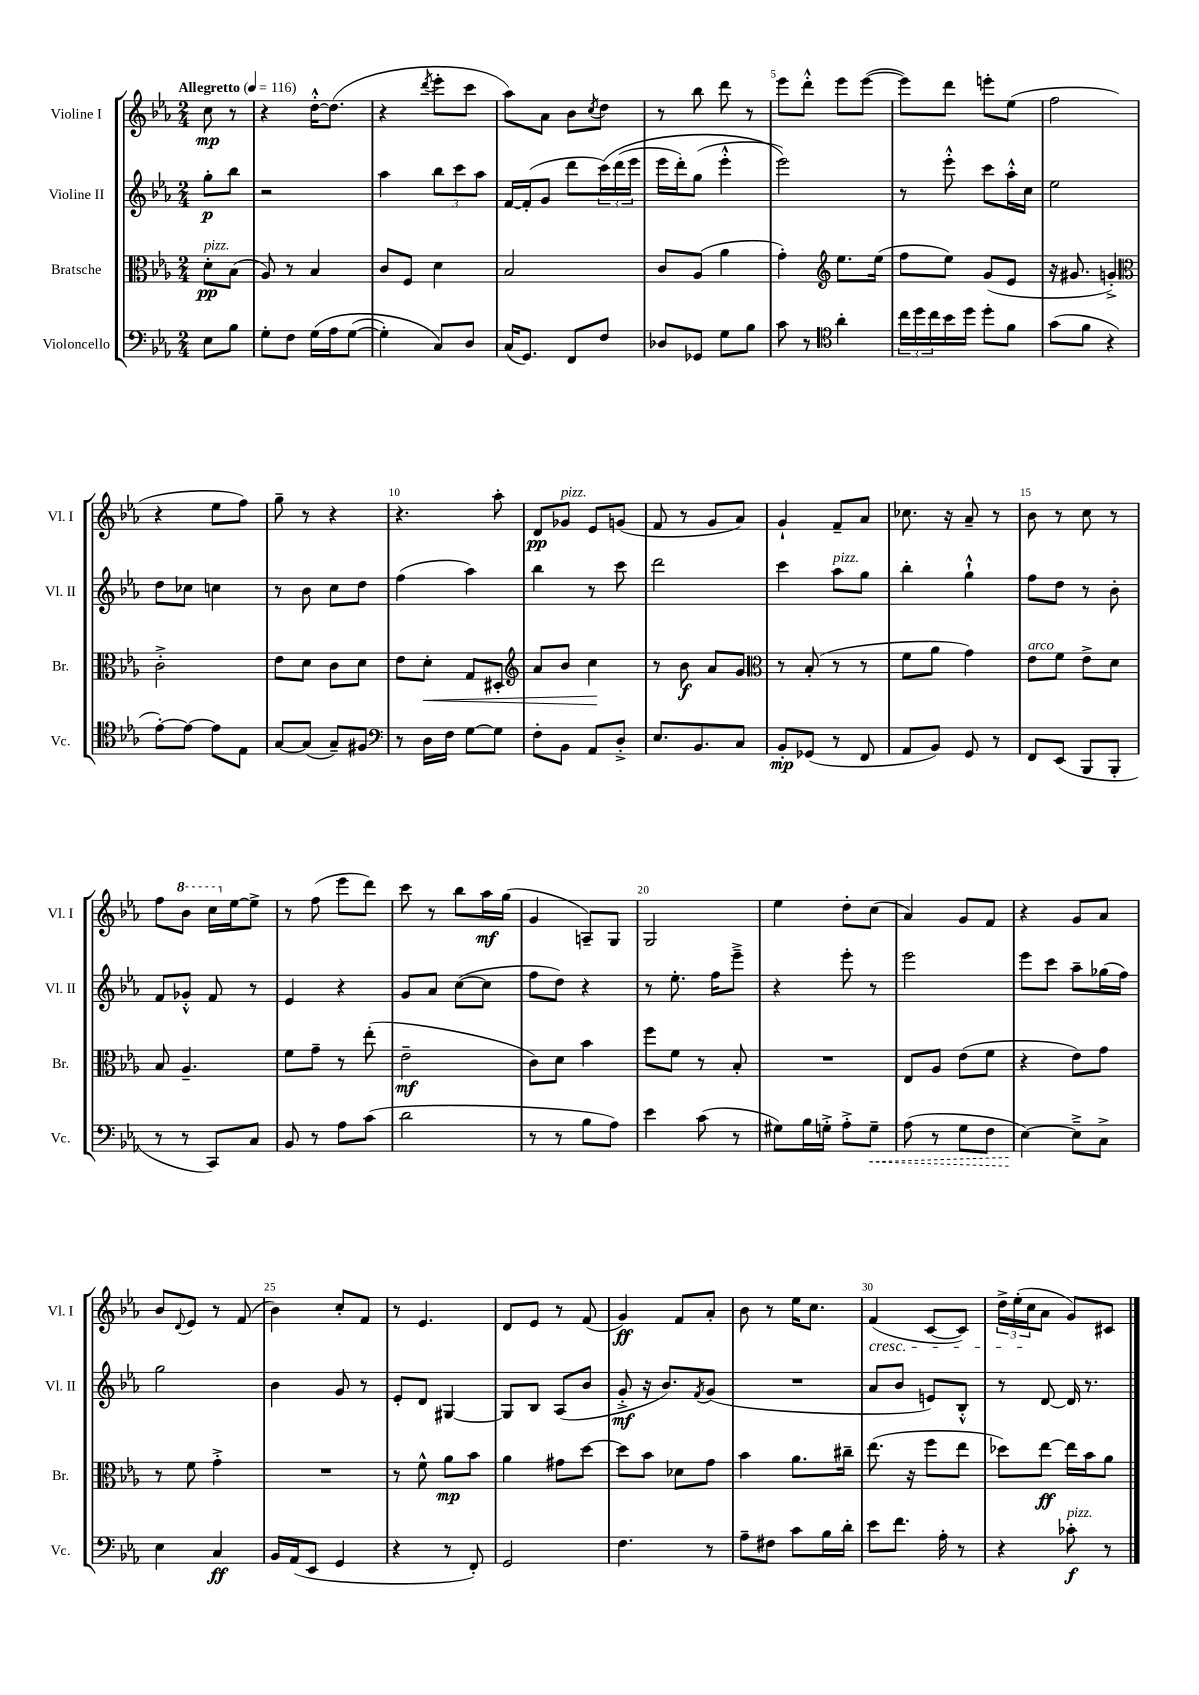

**kern	**dynam	**kern	**dynam	**kern	**dynam	**kern	**dynam
*part4	*part4	*part3	*part3	*part2	*part2	*part1	*part1
*staff4	*staff4	*staff3	*staff3	*staff2	*staff2	*staff1	*staff1
*I"Violoncello	*	*I"Bratsche	*	*I"Violine II	*	*I"Violine I	*
*I'Vc.	*	*I'Br.	*	*I'Vl. II	*	*I'Vl. I	*
*clefF4	*	*clefC3	*	*clefG2	*	*clefG2	*
*k[b-e-a-]	*	*k[b-e-a-]	*	*k[b-e-a-]	*	*k[b-e-a-]	*
*M2/4	*	*M2/4	*	*M2/4	*	*M2/4	*
*MM116	*	*MM116	*	*MM116	*	*MM116	*
=	=	=	=	=	=	=	=
!	!	!	!	!	!	!LO:TX:a:B:t=Allegretto	!
!	!	!LO:TX:a:i:t=pizz.	!	!	!	!	!
8E-\L	.	8d'\L	pp	8gg'\L	p	8cc\	mp
8B-\J	.	(8B-\J	.	8bb-\J	.	8r	.
=1	=1	=1	=1	=1	=1	=1	=1
8G'\L	.	8A-/)	.	2r	.	4r	.
8F\J	.	8r	.	.	.	.	.
(16G\LL	.	4B-/	.	.	.	[16dd'^^\KL	.
16A-\J	.	.	.	.	.	(8.dd\J]	.
([8G\J	.	.	.	.	.	.	.
=2	=2	=2	=2	=2	=2	=2	=2
4G'\])	.	8c/L	.	4aa-\	.	4r	.
.	.	8F/J	.	.	.	.	.
.	.	.	.	.	.	8qddd/	.
8C/L)	.	4d\	.	12bb-\L	.	8eee-'\L	.
.	.	.	.	12ccc\	.	.	.
8D/J	.	.	.	.	.	8ccc\J	.
.	.	.	.	12aa-\J	.	.	.
=3	=3	=3	=3	=3	=3	=3	=3
(16C/KL	.	2B-/	.	[16f/LL	.	8aa-\L)	.
8.GG/J)	.	.	.	(16f'/J]	.	.	.
.	.	.	.	8g/J	.	8a-\J	.
8FF/L	.	.	.	8ddd\L	.	8b-\L	.
.	.	.	.	.	.	8qcc/	.
8F/J	.	.	.	(24ccc\L)	.	8dd\J	.
.	.	.	.	(24ddd\	.	.	.
.	.	.	.	24eee-\JJ	.	.	.
=4	=4	=4	=4	=4	=4	=4	=4
8D-X/L	.	8c/L	.	16eee-\LL	.	8r	.
.	.	.	.	16ddd'\J)	.	.	.
8GG-X/J	.	(8A-/J	.	(8gg\J	.	8bb-\	.
8G\L	.	4a-\	.	4eee-'^^\	.	8ddd\	.
8B-\J	.	.	.	.	.	8r	.
=5	=5	=5	=5	=5	=5	=5	=5
8c\	.	4g'\)	.	2eee-\))	.	8eee-\L	.
8r	.	.	.	.	.	8ddd'^^\J	.
*clefC4	*	*clefG2	*	*	*	*	*
4a-'\	.	8.ee-\L	.	.	.	8eee-\L	.
.	.	.	.	.	.	([8eee-\J	.
.	.	(16ee-\Jk	.	.	.	.	.
=6	=6	=6	=6	=6	=6	=6	=6
24cc\LL	.	8ff\L	.	8r	.	8eee-\L])	.
24dd\	.	.	.	.	.	.	.
24cc\	.	.	.	.	.	.	.
16b-\	.	8ee-\J)	.	8eee-'^^\	.	8ddd\J	.
16dd\JJ	.	.	.	.	.	.	.
8dd'\L	.	(8g/L	.	8ccc\L	.	8eeen'\L	.
8f\J	.	8e-/J	.	16aa-'^^\L	.	(8ee-\J	.
.	.	.	.	16cc\JJ	.	.	.
=7	=7	=7	=7	=7	=7	=7	=7
(8g\L	.	16r	.	2ee-\	.	2ff\	.
.	.	8.g#X/	.	.	.	.	.
8f\J	.	.	.	.	.	.	.
4r	.	4gn'^/)	.	.	.	.	.
!!LO:LB:g=z
=8	=8	=8	=8	=8	=8	=8	=8
*	*	*clefC3	*	*	*	*	*
[8e-'\L)	.	2c'^\	.	8dd\L	.	4r	.
8e-\J_	.	.	.	8cc-X\J	.	.	.
8e-\L]	.	.	.	4ccn\	.	8ee-\L	.
8E-\J	.	.	.	.	.	8ff\J)	.
=9	=9	=9	=9	=9	=9	=9	=9
[8G/L	.	8e-\L	.	8r	.	8gg~\	.
(8G/J]	.	8d\J	.	8b-\	.	8r	.
8G~/L)	.	8c\L	.	8cc\L	.	4r	.
8F#X/J	.	8d\J	.	8dd\J	.	.	.
=10	=10	=10	=10	=10	=10	=10	=10
*clefF4	*	*	*	*	*	*	*
8r	.	8e-\L	.	(4ff\	.	4.r	.
!	!	!	!LO:HP:b	!	!	!	!
16D\LL	.	8d'\J	<	.	.	.	.
16F\JJ	.	.	.	.	.	.	.
[8G\L	.	8G/L	.	4aa-\)	.	.	.
8G\J]	.	8D#X'/J	.	.	.	8aa-'\	.
=11	=11	=11	=11	=11	=11	=11	=11
*	*	*clefG2	*	*	*	*	*
8F'\L	.	8a-/L	.	4bb-\	.	8d/L	pp
!	!	!	!	!	!	!LO:TX:a:i:t=pizz.	!
8BB-\J	.	8b-/J	.	.	.	8g-X/J	.
8AA-/L	.	4cc\	.	8r	.	8e-/L	.
8D'^/J	.	.	.	8ccc\	.	(8gn/J	.
.	.	.	[	.	.	.	.
=12	=12	=12	=12	=12	=12	=12	=12
8.E-/L	.	8r	.	2ddd\	.	8f/	.
.	.	8b-\	f	.	.	8r	.
8.BB-/	.	.	.	.	.	.	.
.	.	8a-/L	.	.	.	8g/L	.
8C/J	.	8g/J	.	.	.	8a-/J)	.
=13	=13	=13	=13	=13	=13	=13	=13
*	*	*clefC3	*	*	*	*	*
8BB-'/L	mp	8r	.	4ccc\	.	4g`/	.
(8GG-X/J	.	(8B-'/	.	.	.	.	.
!	!	!	!	!LO:TX:a:i:t=pizz.	!	!	!
8r	.	8r	.	8aa-\L	.	8f~/L	.
8FF/	.	8r	.	8gg\J	.	8a-/J	.
=14	=14	=14	=14	=14	=14	=14	=14
8AA-/L	.	8f\L	.	4bb-'\	.	8.cc-X\	.
8BB-/J)	.	8a-\J	.	.	.	.	.
.	.	.	.	.	.	16r	.
8GG/	.	4g\)	.	4gg`^^\	.	8a-~/	.
8r	.	.	.	.	.	8r	.
=15	=15	=15	=15	=15	=15	=15	=15
!	!	!LO:TX:a:i:t=arco	!	!	!	!	!
8FF/L	.	8e-\L	.	8ff\L	.	8b-\	.
(8EE-/J	.	8f\J	.	8dd\J	.	8r	.
8BBB-/L	.	8e-^\L	.	8r	.	8cc\	.
8BBB-'/J	.	8d\J	.	8b-'\	.	8r	.
!!LO:LB:g=z
=16	=16	=16	=16	=16	=16	=16	=16
8r	.	8B-/	.	8f/L	.	8ff\L	.
*	*	*	*	*	*	*8va	*
8r	.	4.A-~/	.	8g-X'^^/J	.	8bb-\J	.
8CC/L)	.	.	.	8f/	.	16ccc\LL	.
*	*	*	*	*	*	*X8va	*
.	.	.	.	.	.	[16ee-\J	.
8C/J	.	.	.	8r	.	8ee-^\J]	.
=17	=17	=17	=17	=17	=17	=17	=17
8BB-/	.	8f\L	.	4e-/	.	8r	.
8r	.	8g~\J	.	.	.	(8ff\	.
8A-\L	.	8r	.	4r	.	8eee-\L	.
(8c\J	.	(8ee-'\	.	.	.	8ddd\J)	.
=18	=18	=18	=18	=18	=18	=18	=18
2d\	.	2e-~\	mf	8g/L	.	8ccc\	.
.	.	.	.	8a-/J	.	8r	.
.	.	.	.	([8cc\L	.	8bb-\L	.
.	.	.	.	8cc\J]	.	16aa-\L	mf
.	.	.	.	.	.	(16gg\JJ	.
=19	=19	=19	=19	=19	=19	=19	=19
8r	.	8c\L)	.	8ff\L	.	4g/	.
8r	.	8d\J	.	8dd\J)	.	.	.
8B-\L	.	4b-\	.	4r	.	8An~/L)	.
8A-\J)	.	.	.	.	.	8G/J	.
=20	=20	=20	=20	=20	=20	=20	=20
4e-\	.	8ff\L	.	8r	.	2G/	.
.	.	8f\J	.	8.ee-'\	.	.	.
(8c\	.	8r	.	.	.	.	.
.	.	.	.	16ff\KL	.	.	.
8r	.	8B-'/	.	8eee-~^\J	.	.	.
=21	=21	=21	=21	=21	=21	=21	=21
8G#X\L)	.	2r	.	4r	.	4ee-\	.
16B-\L	.	.	.	.	.	.	.
16Gn'^\JJ	.	.	.	.	.	.	.
8A-'^\L	.	.	.	8eee-'\	.	8dd'\L	.
!	!LO:HP:b	!	!	!	!	!	!
8G~\J	<	.	.	8r	.	(8cc\J	.
=22	=22	=22	=22	=22	=22	=22	=22
(8A-\	.	8E-/L	.	2eee-\	.	4a-/)	.
8r	.	8A-/J	.	.	.	.	.
8G\L	.	(8e-\L	.	.	.	8g/L	.
8F\J	.	8f\J	.	.	.	8f/J	.
=23	=23	=23	=23	=23	=23	=23	=23
[4E-\)	.	4r	.	8eee-\L	.	4r	.
.	.	.	.	8ccc\J	.	.	.
8E-~^\L]	[	8e-\L)	.	8aa-~\L	.	8g/L	.
8C^\J	.	8g\J	.	(16gg-X\L	.	8a-/J	.
.	.	.	.	16ff\JJ)	.	.	.
!!LO:LB:g=z
=24	=24	=24	=24	=24	=24	=24	=24
4E-\	.	8r	.	2gg\	.	8b-/L	.
.	.	.	.	.	.	8qqd/	.
.	.	8f\	.	.	.	8e-/J	.
4C/	ff	4g'^\	.	.	.	8r	.
.	.	.	.	.	.	(8f/	.
=25	=25	=25	=25	=25	=25	=25	=25
16BB-/LL	.	2r	.	4b-\	.	4b-\)	.
(16AA-/J	.	.	.	.	.	.	.
8EE-/J	.	.	.	.	.	.	.
4GG/	.	.	.	8g/	.	8cc'/L	.
.	.	.	.	8r	.	8f/J	.
=26	=26	=26	=26	=26	=26	=26	=26
4r	.	8r	.	8e-'/L	.	8r	.
.	.	8f^^\	.	8d/J	.	4.e-/	.
8r	.	8a-\L	mp	[4G#X/	.	.	.
8FF'/)	.	8b-\J	.	.	.	.	.
=27	=27	=27	=27	=27	=27	=27	=27
2GG/	.	4a-\	.	8G#/L]	.	8d/L	.
.	.	.	.	8B-/J	.	8e-/J	.
.	.	8g#X\L	.	(8A-/L	.	8r	.
.	.	[8dd\J	.	8b-/J	.	(8f/	.
=28	=28	=28	=28	=28	=28	=28	=28
4.F\	.	8dd\L]	.	8g'^/	mf	4g/)	ff
.	.	8b-\J	.	16r	.	.	.
.	.	.	.	8.b-/L)	.	.	.
.	.	8d-X\L	.	.	.	8f/L	.
.	.	.	.	8qf/	.	.	.
8r	.	8g\J	.	(8g/J	.	8a-'/J	.
=29	=29	=29	=29	=29	=29	=29	=29
8A-~\L	.	4b-\	.	2r	.	8b-\	.
8F#X\J	.	.	.	.	.	8r	.
8c\L	.	8.a-\L	.	.	.	16ee-\KL	.
.	.	.	.	.	.	8.cc\J	.
16B-\L	.	.	.	.	.	.	.
16d'\JJ	.	16cc#X~\Jk	.	.	.	.	.
=30	=30	=30	=30	=30	=30	=30	=30
!	!	!	!	!	!	!LO:TX:b:i:t=cresc.	!
8e-\L	.	(8.ee-\	.	8a-/L	.	(4f/	.
8.f\J	.	.	.	8b-/J	.	.	.
.	.	16r	.	.	.	.	.
.	.	8ff\L	.	8en/L)	.	[8c/L	.
16A-'\	.	.	.	.	.	.	.
8r	.	8ee-\J	.	8B-'^^/J	.	8c/J])	.
=31	=31	=31	=31	=31	=31	=31	=31
4r	.	8dd-X\L)	.	8r	.	24dd^\LL	.
.	.	.	.	.	.	(24ee-'\	.
.	.	.	.	.	.	24cc\J	.
.	.	[8ee-\J	ff	[8d/	.	8a-\J	.
!LO:TX:a:i:t=pizz.	!	!	!	!	!	!	!
8c-X'\	f	16ee-\LL]	.	16d/]	.	8g/L)	.
.	.	16b-\J	.	8.r	.	.	.
8r	.	8a-\J	.	.	.	8c#X/J	.
==	==	==	==	==	==	==	==
*-	*-	*-	*-	*-	*-	*-	*-
